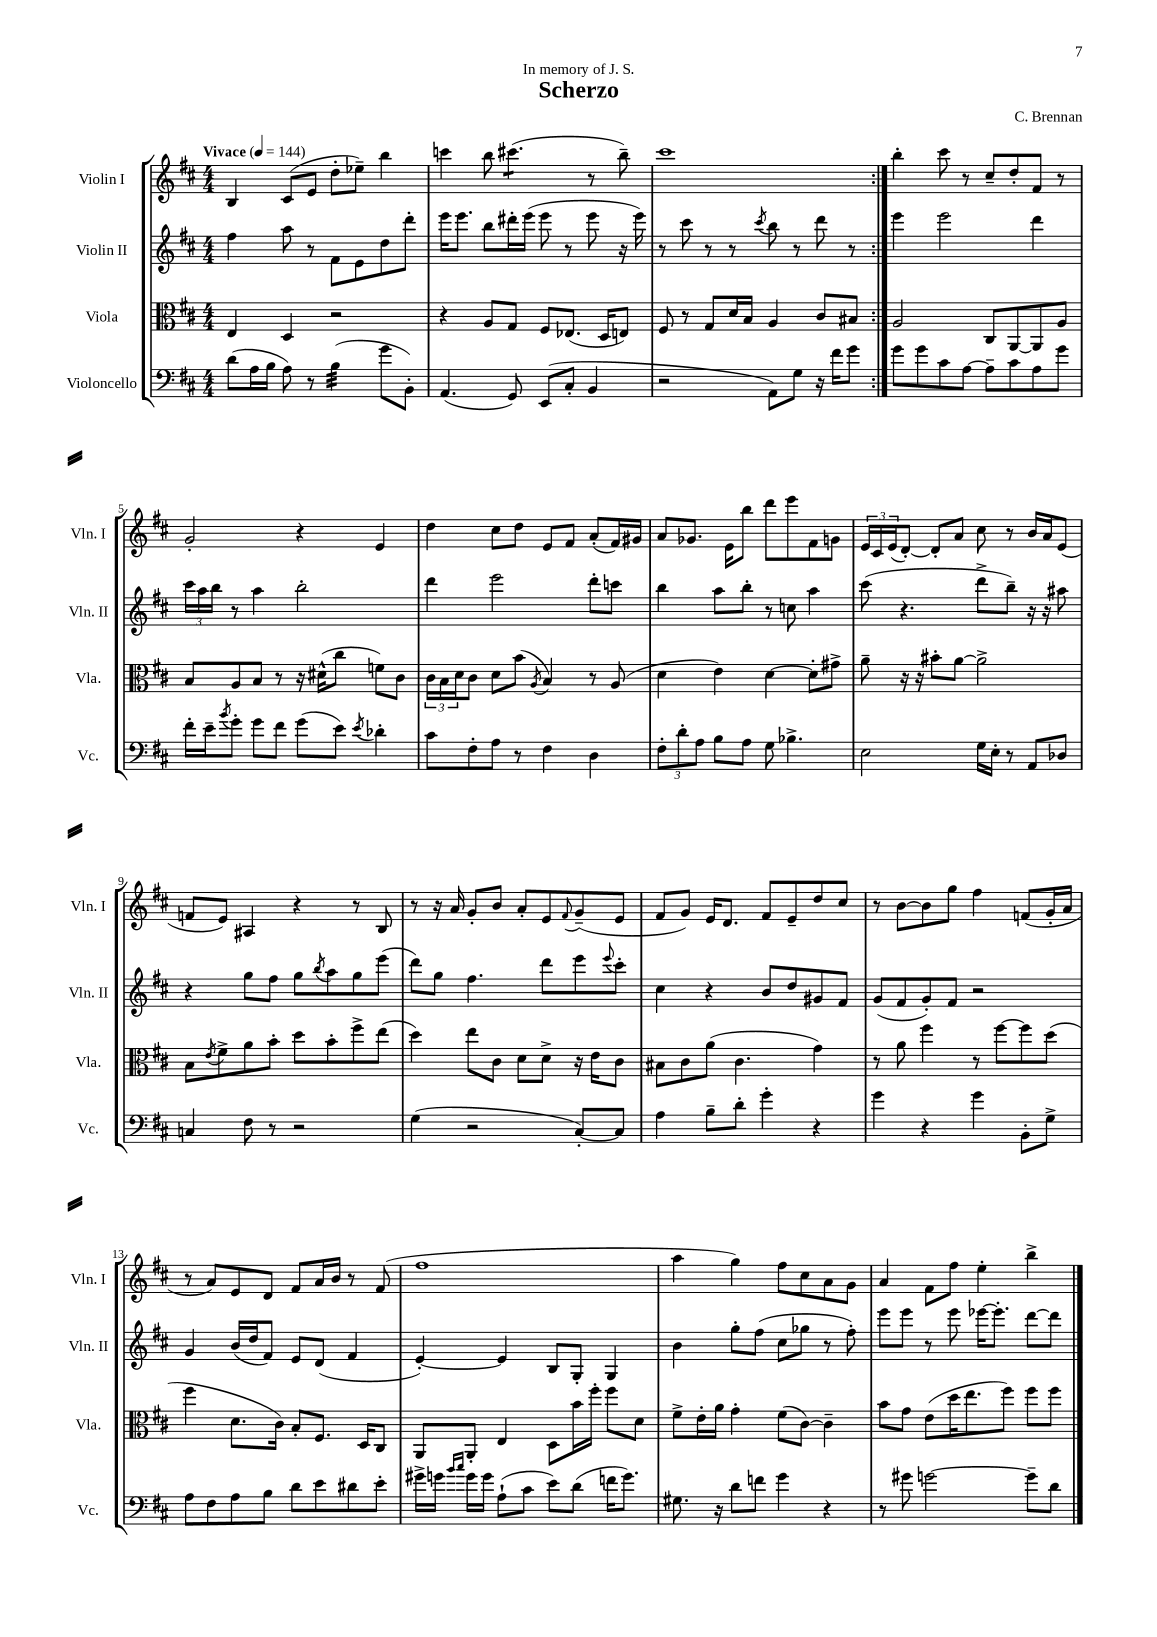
\header { title = "Scherzo" composer = "C. Brennan" dedication = "In memory of J. S." }
<<
\new StaffGroup <<
\new Staff = "s0" \with { instrumentName = "Violin I" shortInstrumentName = "Vln. I" } {
    \clef treble \key d \major \numericTimeSignature \time 4/4 \tempo "Vivace" 4 = 144
    \repeat volta 2 { b4 cis'8( e'8 d''8-. ees''8--) b''4 |
    c'''4 b''8 cis'''4.:8( r8 b''8--) |
    cis'''1 | }
    b''4-. cis'''8 r8 cis''8-- d''8-. fis'8 r8 |
    g'2-. r4 e'4 |
    d''4 cis''8 d''8 e'8 fis'8 a'8-.( fis'16) gis'16 |
    a'8 ges'8. e'16 b''8 d'''8 e'''8 fis'8 g'8 |
    \tuplet 3/2 { e'16 cis'16 e'16( } d'8~-.) d'8-. a'8 cis''8 r8 b'16 a'16 e'8( |
    f'8 e'8) ais4 r4 r8 b8 |
    r8 r16 a'16 g'8-. b'8 a'8-. e'8 \appoggiatura { fis'8 } g'8--( e'8 |
    fis'8 g'8) e'16 d'8. fis'8 e'8-- d''8 cis''8 |
    r8 b'8~ b'8 g''8 fis''4 f'8( g'16-. a'16 |
    r8 a'8) e'8 d'8 fis'8 a'16 b'16 r8 fis'8( |
    fis''1 |
    a''4 g''4) fis''8 cis''8 a'8 g'8 |
    a'4 fis'8 fis''8 e''4-. b''4-> \bar "|." |
}
\new Staff = "s1" \with { instrumentName = "Violin II" shortInstrumentName = "Vln. II" } {
    \clef treble \key d \major \numericTimeSignature \time 4/4
    \repeat volta 2 { fis''4 a''8 r8 fis'8 e'8 d''8 d'''8-. |
    e'''16 e'''8. b''8 dis'''16-. e'''16( e'''8 r8 e'''8 r16 e'''16) |
    r8 cis'''8 r8 r8 \acciaccatura { cis'''8 } b''8 r8 d'''8 r8 | }
    e'''4 e'''2 d'''4 |
    \tuplet 3/2 { cis'''16 a''16 b''16 } r8 a''4 b''2-. |
    d'''4 e'''2 d'''8-. c'''8 |
    b''4 a''8 b''8-. r8 c''8 a''4 |
    cis'''8( r4. d'''8-> b''8--) r16 r16 ais''8 |
    r4 g''8 fis''8 g''8 \acciaccatura { b''8 } a''8 g''8 e'''8( |
    d'''8) g''8 fis''4. d'''8 e'''8 \appoggiatura { e'''8 } cis'''8-. |
    cis''4 r4 b'8 d''8 gis'8 fis'8 |
    g'8( fis'8 g'8-.) fis'8 r2 |
    g'4 b'16( d''16 fis'8) e'8 d'8( fis'4 |
    e'4~-.) e'4 b8 g8-. g4 |
    b'4 g''8-. fis''8( cis''8 ges''8 r8 fis''8-.) |
    e'''8 e'''8 r8 e'''8 ees'''16~ ees'''8.-. d'''8~ d'''8 \bar "|." |
}
\new Staff = "s2" \with { instrumentName = "Viola" shortInstrumentName = "Vla." } {
    \clef alto \key d \major \numericTimeSignature \time 4/4
    \repeat volta 2 { e4 d4 r2 |
    r4 a8 g8 fis8 ees8.( d16 e8) |
    fis8 r8 g8 d'16 b16 a4 cis'8 bis8 | }
    a2 cis8 a,8~ a,8 a8 |
    b8 a8 b8 r8 r16 dis'16-^( cis''8 f'8) cis'8 |
    \tuplet 3/2 { cis'16 b16 d'16 } cis'8 d'8 b'8( \acciaccatura { a8 } b4) r8 a8( |
    d'4 e'4) d'4~ d'8-. gis'8-> |
    a'8-- r16 r16 bis'8-. a'8~ a'2-> |
    b8 \acciaccatura { e'8 } fis'8-> a'8 b'8-. d''8 b'8-. fis''8-> e''8( |
    d''4) e''8 cis'8 d'8 d'8-> r16 e'16 cis'8 |
    bis8 cis'8 a'8( cis'4. g'4) |
    r8 a'8 fis''4 r8 fis''8~ fis''8 d''8( |
    fis''4 d'8. cis'16) b8-. fis8. d16 cis8 |
    a,8 a,8-. e4 d8 b'16 fis''16-. fis''8 d'8 |
    fis'8-> e'16-. a'16 g'4-. fis'8( cis'8~) cis'4-- |
    b'8 g'8 e'8( d''16 e''8. fis''8) fis''8 fis''8 \bar "|." |
}
\new Staff = "s3" \with { instrumentName = "Violoncello" shortInstrumentName = "Vc." } {
    \clef bass \key d \major \numericTimeSignature \time 4/4
    \repeat volta 2 { d'8( a16 b16 a8) r8 b4:32( g'8 b,8-.) |
    a,4.( g,8) e,8( cis8-. b,4 |
    r2 a,8) g8 r16 fis'16 g'8 | }
    g'8 g'8 cis'8 a8~ a8-- cis'8 a8 g'8 |
    fis'16-. e'16-- \acciaccatura { b'8 } g'8-. g'8 fis'8 g'8( e'8) \acciaccatura { e'8 } des'4-. |
    cis'8 fis8-. a8 r8 fis4 d4 |
    \tuplet 3/2 { fis8-. d'8-. a8 } b8 a8 g8 bes4.-> |
    e2 g16 e16-. r8 a,8 des8 |
    c4 fis8 r8 r2 |
    g4( r2 cis8~-.) cis8 |
    a4 b8-- d'8-. g'4-. r4 |
    g'4 r4 g'4 b,8-. g8-> |
    a8 fis8 a8 b8 d'8 e'8 dis'8 e'8-. |
    gis'16-> g'16 \grace { b'16 cis''16 } g'16 g'16 a8-!( cis'8 e'8) d'8( f'16 g'8.) |
    gis8. r16 d'8 f'8 g'4 r4 |
    r8 gis'8 g'2~ g'8-- d'8 \bar "|." |
}
>>
>>
